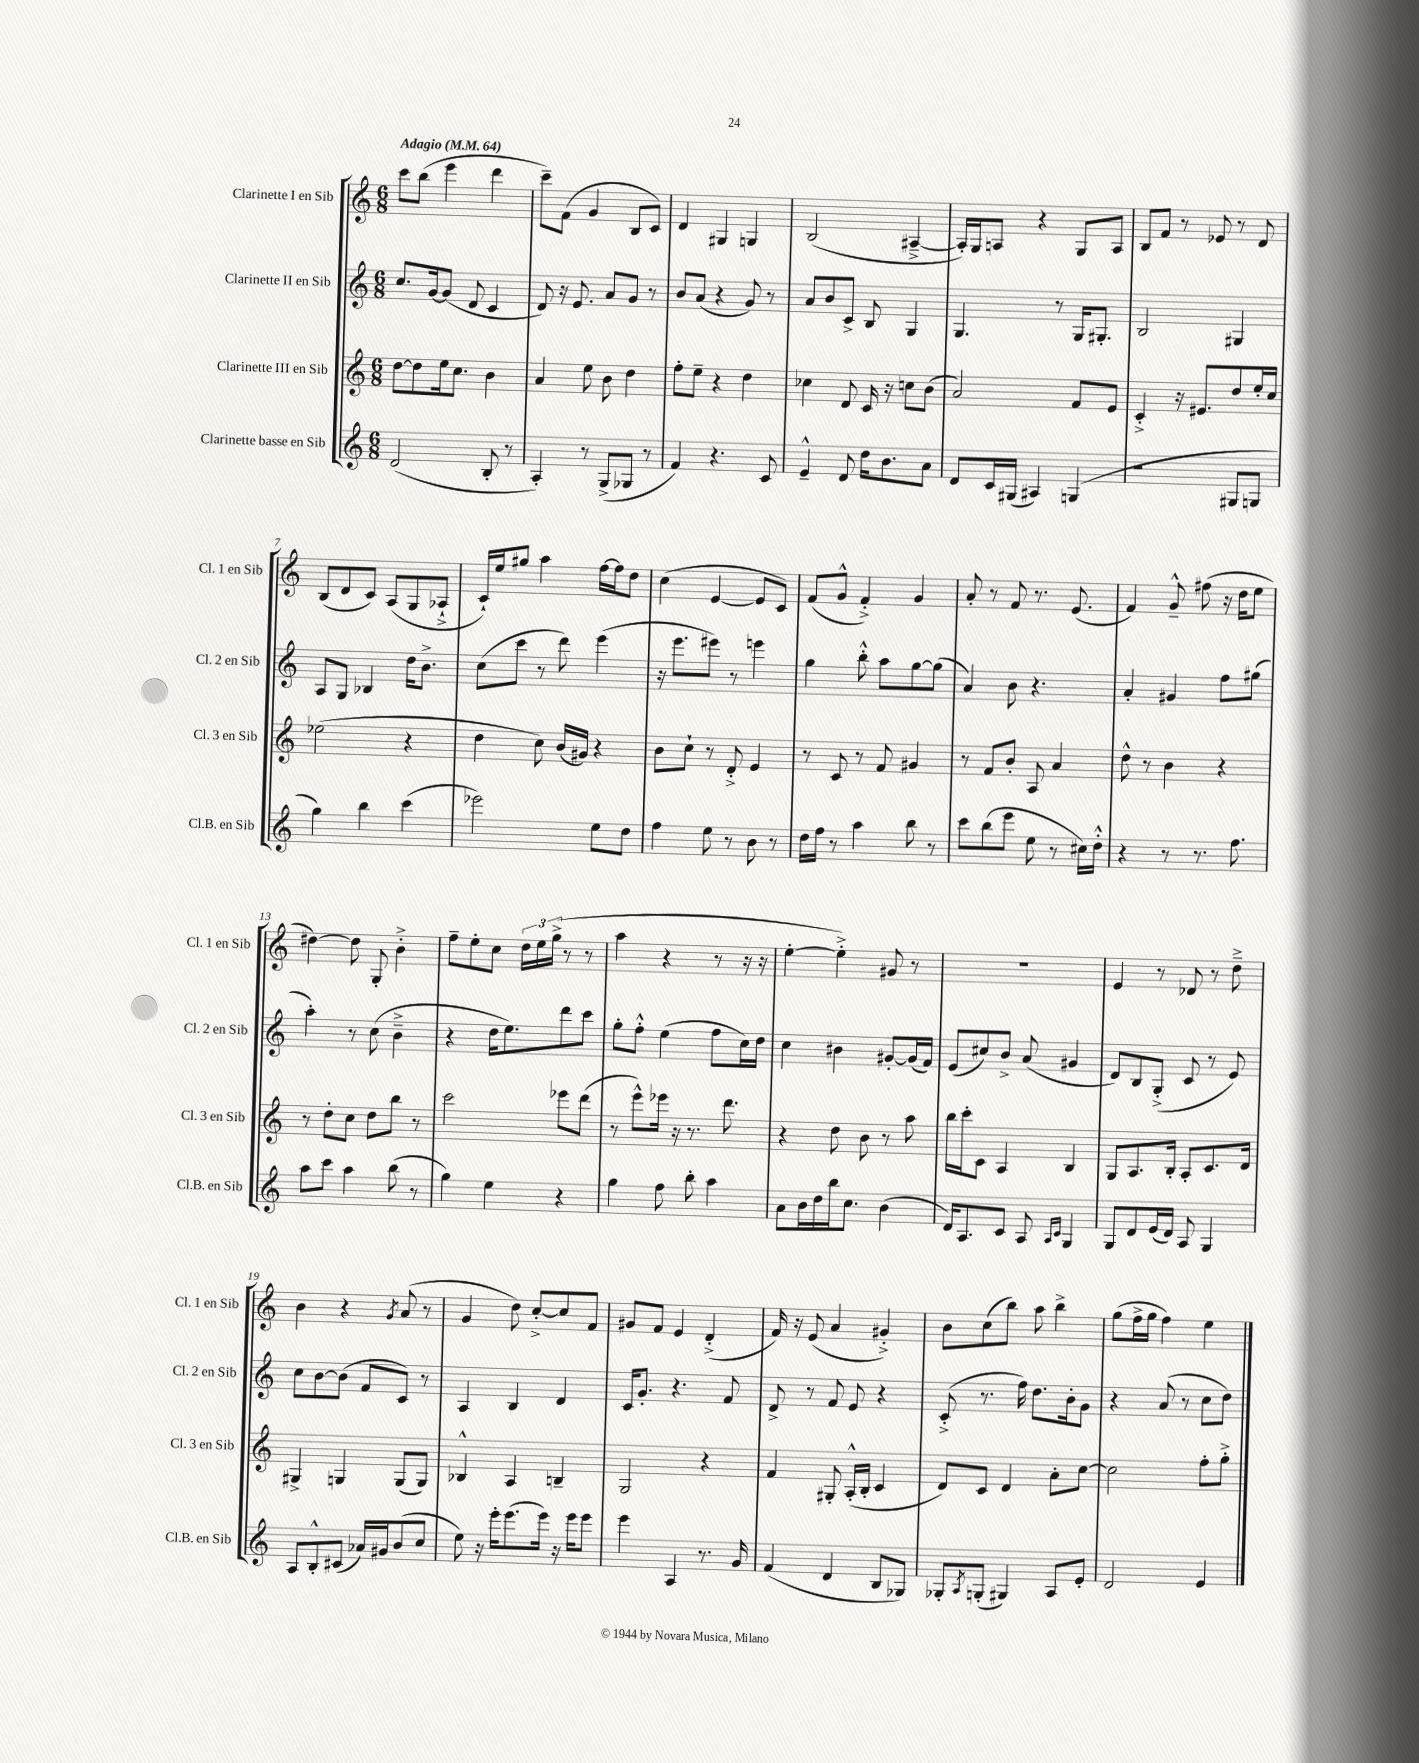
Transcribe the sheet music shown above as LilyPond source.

<<
\new StaffGroup <<
\new Staff = "s0" \with { instrumentName = "Clarinette I en Sib" shortInstrumentName = "Cl. 1 en Sib" } {
    \clef treble \key c \major \numericTimeSignature \time 6/8 \tempo "Adagio" 4 = 64
    c'''8 b''8( e'''4 d'''4 |
    c'''8--) f'8( g'4 b8 c'8) |
    d'4 gis4 g4 |
    b2( ais4~---> |
    ais16-.) g16 a8 r4 g8 a8 |
    b8 f'8 r8 ees'8 r8 d'8 |
    b8( d'8 c'8) a8( g8 aes8-!-> |
    c'16-!) e''16 gis''8 a''4 f''16~ f''16 d''8 |
    c''4( e'4~ e'8 c'8) |
    f'8( g'8-^ f'4-.->) g'4 |
    a'8-. r8 f'8 r8. e'8.( |
    f'4) g'8---^ fis''8( r16 d''16 e''8 |
    dis''4~) dis''8 g8-. b'4-.-> |
    f''8-- e''8-. c''8 \tuplet 3/2 { d''16 e''16 g''16->( } r8 r8 |
    a''4 r4 r8 r16 r16 |
    e''4~-. e''4-.->) gis'8 r8 |
    R2. |
    e'4 r8 des'8 r8 d''8---> |
    b'4 r4 \acciaccatura { g'8 } a'8( r8 |
    g'4 d''8) c''8~-.-> c''8 f'8 |
    gis'8 f'8 e'4 d'4-.->( |
    f'16) r16 e'8( a'4 gis'4-.->) |
    b'8 c''8( b''8) a''8 b''4-> |
    g''8( f''16-> g''16 f''4) e''4 \bar "|." |
}
\new Staff = "s1" \with { instrumentName = "Clarinette II en Sib" shortInstrumentName = "Cl. 2 en Sib" } {
    \clef treble \key c \major \numericTimeSignature \time 6/8
    c''8. g'16~ g'8( d'8 c'4 |
    d'8) r16 e'8. a'8 g'8 r8 |
    b'8 a'8( r4 g'8) r8 |
    a'8 b'8 c'8-> b8 g4 |
    g4. r8 g16 gis8.-. |
    b2 gis4 |
    a8 g8 bes4 d''16 b'8.-> |
    c''8( c'''8 r8 d'''8) e'''4( |
    r16 e'''8. eis'''8) r8 e'''4 |
    g''4 b''8-.-^ a''8 g''8~ g''8( |
    a'4) b'8 r4. |
    a'4-. gis'4 f''8 gis''8( |
    a''4-.) r8 c''8( b'4---> |
    r4 d''16 e''8.) d'''8 c'''8 |
    g''8-. f''8-.-^ e''4( f''8 c''16) d''16 |
    c''4 bis'4 gis'8~-. gis'16( f'16) |
    e'8( cis''8) b'8-> a'8( gis'4 |
    d'8) b8 g8-.->( c'8 r8 e'8) |
    c''8 b'8~ b'8( f'8 c'8) r8 |
    a4 b4 d'4 |
    c'16 g'8.-. r4. f'8 |
    d'8-> r8 f'8 e'8 r4 |
    c'8-.->( r8. f''16) d''8. b'16-. g'8 |
    r4 a'8( r8 c''8 d''8) \bar "|." |
}
\new Staff = "s2" \with { instrumentName = "Clarinette III en Sib" shortInstrumentName = "Cl. 3 en Sib" } {
    \clef treble \key c \major \numericTimeSignature \time 6/8
    d''8~ d''8 e''16 c''8. b'4 |
    a'4 e''8 b'8 d''4 |
    f''8-. e''8-- r4 d''4 |
    ces''4 d'8 c'16 r16 c''8 b'8( |
    a'2) f'8 e'8 |
    c'4-.-> r16 eis'8. d''8 e''16-. c''16 |
    ees''2( r4 |
    d''4 c''8) b'16( gis'16) r4 |
    b'8 c''8-! r8 d'8-.-> e'4 |
    r8 c'8 r8 f'8 gis'4 |
    r8 f'8 b'8-. a8 a'4 |
    d''8-^ r8 b'4 r4 |
    r8 d''8-. c''8 d''8 b''8 r8 |
    c'''2 ees'''8 d'''8( |
    r8 e'''8-^) ees'''16 r16 r8. d'''8. |
    r4 d''8 b'8 r8 a''8 |
    b''16 c'''16-. c'8 a4 b4 |
    g8 a8. b16-. a8-. c'8. d'16 |
    gis4-> g4 g8( g8) |
    bes4-^ a4 b4-- |
    g2 r4 |
    f'4 gis8-. a16-.-^( b16-. c'4 |
    d'8) c'8 d'4 a'8-. c''8~ |
    c''2 f''8-. g''8-.-> \bar "|." |
}
\new Staff = "s3" \with { instrumentName = "Clarinette basse en Sib" shortInstrumentName = "Cl.B. en Sib" } {
    \clef treble \key c \major \numericTimeSignature \time 6/8
    d'2( b8-. r8 |
    a4-.) r8 g8->( ges8 r8 |
    f'4) r4. c'8 |
    e'4---^ d'8 d''16 b'8. a'8 |
    d'8 c'16 gis16( ais4) g4( |
    r2 gis8 g8 |
    g''4) b''4 c'''4( |
    ees'''2) e''8 d''8 |
    f''4 e''8 r8 b'8 r8 |
    d''16 f''16 r8 a''4 b''8 r8 |
    c'''8 b''8( e'''8 e''8 r8 cis''16) d''16-.-^ |
    r4 r8 r8. f''8. |
    a''8 c'''8 a''4 b''8( r8 |
    g''4) e''4 r4 |
    g''4 f''8 b''8-. a''4 |
    a'8 b'16 d''16 b''16 c''8. b'4( |
    d'16) a8. c'8 a8 \grace { a16 c'16 } g4 |
    g8 d'8 e'16( d'16) a8 g4 |
    a8 b8-.-^ cis'8( aes'16) gis'16 b'8( c''8 |
    e''8) r16 e'''16-. e'''8.( e'''16) r16 e'''16 e'''8 |
    e'''4 a4 r8. g'16 |
    f'4( d'4 b8 ges8) |
    ges8-. \acciaccatura { a8 } g8-.( gis4) a8 e'8-. |
    d'2 e'4 \bar "|." |
}
>>
>>
